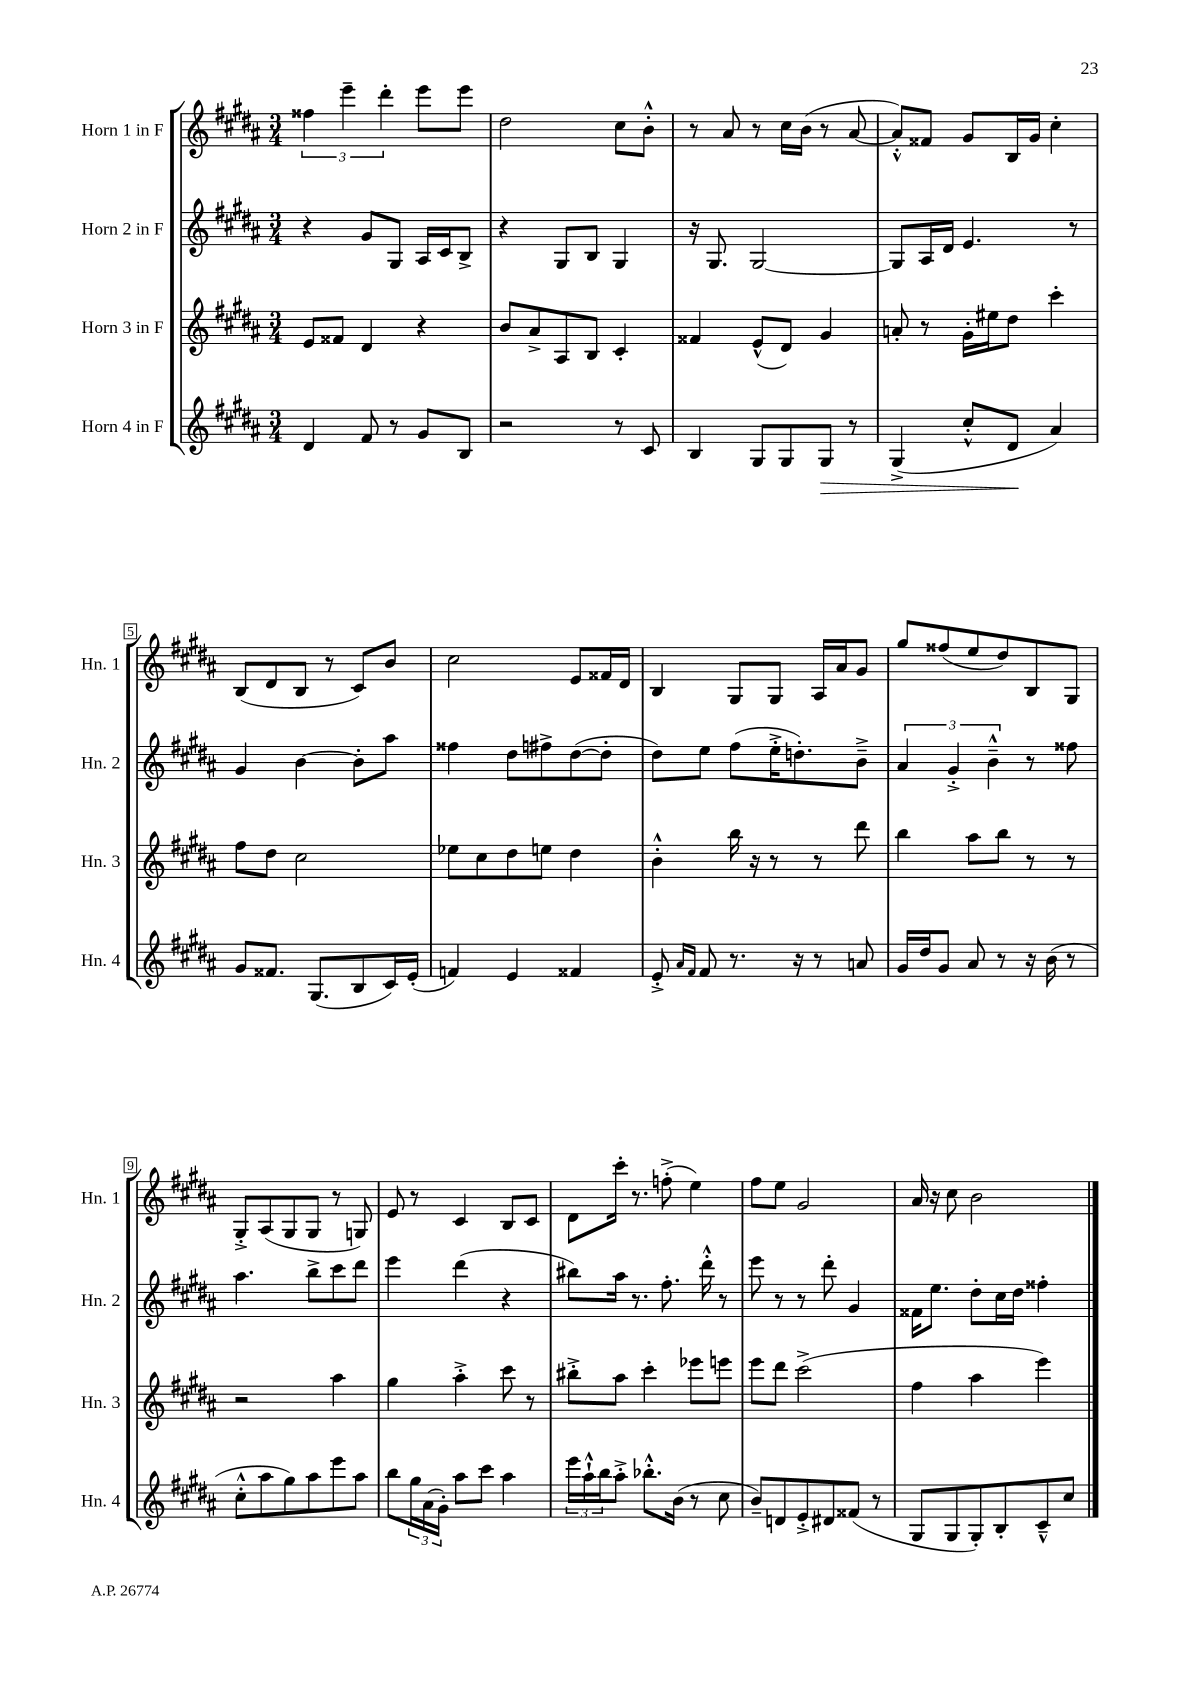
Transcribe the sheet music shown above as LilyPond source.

<<
\new StaffGroup <<
\new Staff = "s0" \with { instrumentName = "Horn 1 in F" shortInstrumentName = "Hn. 1" } {
    \clef treble \key b \major \numericTimeSignature \time 3/4
    \tuplet 3/2 { fisis''4 e'''4-- dis'''4-. } e'''8 e'''8 |
    dis''2 cis''8 b'8-.-^ |
    r8 ais'8 r8 cis''16 b'16( r8 ais'8~ |
    ais'8-.-^) fisis'8 gis'8 b16 gis'16 cis''4-. |
    b8( dis'8 b8 r8 cis'8) b'8 |
    cis''2 e'8 fisis'16 dis'16 |
    b4 gis8 gis8 ais16 ais'16 gis'8 |
    gis''8 fisis''8( e''8 dis''8) b8 gis8 |
    gis8-.-> ais8( gis8 gis8 r8 g8) |
    e'8 r8 cis'4 b8 cis'8 |
    dis'8 cis'''16-. r8. f''8-.->( e''4) |
    fis''8 e''8 gis'2 |
    ais'16 r16 cis''8 b'2 \bar "|." |
}
\new Staff = "s1" \with { instrumentName = "Horn 2 in F" shortInstrumentName = "Hn. 2" } {
    \clef treble \key b \major \numericTimeSignature \time 3/4
    r4 gis'8 gis8 ais16 cis'16 b8-> |
    r4 gis8 b8 gis4 |
    r16 gis8. gis2~ |
    gis8 ais16 dis'16 e'4. r8 |
    gis'4 b'4~ b'8-. ais''8 |
    fisis''4 dis''8 fis''8-> dis''8~( dis''8-. |
    dis''8) e''8 fis''8( e''16-.-> d''8.-.) b'8---> |
    \tuplet 3/2 { ais'4 gis'4-.-> b'4---^ } r8 fisis''8 |
    ais''4. b''8-> cis'''8 dis'''8 |
    e'''4 dis'''4( r4 |
    bis''8) ais''16 r8. fis''8.-. dis'''16-.-^ r8 |
    e'''8 r8 r8 dis'''8-. gis'4 |
    fisis'16 e''8. dis''8-. cis''16 dis''16 fisis''4-. \bar "|." |
}
\new Staff = "s2" \with { instrumentName = "Horn 3 in F" shortInstrumentName = "Hn. 3" } {
    \clef treble \key b \major \numericTimeSignature \time 3/4
    e'8 fisis'8 dis'4 r4 |
    b'8 ais'8-> ais8 b8 cis'4-. |
    fisis'4 e'8-^( dis'8) gis'4 |
    a'8-. r8 gis'16-. eis''16 dis''8 cis'''4-. |
    fis''8 dis''8 cis''2 |
    ees''8 cis''8 dis''8 e''8 dis''4 |
    b'4-.-^ b''16 r16 r8 r8 dis'''8 |
    b''4 ais''8 b''8 r8 r8 |
    r2 ais''4 |
    gis''4 ais''4-.-> cis'''8 r8 |
    bis''8-.-> ais''8 cis'''4-. ees'''8 e'''8 |
    e'''8 dis'''8 cis'''2->( |
    fis''4 ais''4 e'''4) \bar "|." |
}
\new Staff = "s3" \with { instrumentName = "Horn 4 in F" shortInstrumentName = "Hn. 4" } {
    \clef treble \key b \major \numericTimeSignature \time 3/4
    dis'4 fis'8 r8 gis'8 b8 |
    r2 r8 cis'8 |
    b4 gis8 gis8 gis8\> r8 |
    gis4->( cis''8-.-^ dis'8\! ais'4) |
    gis'8 fisis'8. gis8.( b8 cis'16) e'16-.( |
    f'4) e'4 fisis'4 |
    e'8-.-> \grace { ais'16 fis'16 } fis'8 r8. r16 r8 a'8 |
    gis'16 dis''16 gis'8 ais'8 r8 r16 b'16( r8 |
    cis''8-.-^ ais''8 gis''8) ais''8 e'''8 ais''8 |
    b''8 \tuplet 3/2 { gis''16 ais'16( gis'16-.) } ais''8 cis'''8 ais''4 |
    \tuplet 3/2 { e'''16 ais''16-!-^ b''16 } ais''8-.-> bes''8.-.-^ b'16( r8 cis''8 |
    b'8--) d'8 e'8-.-> dis'8 fisis'8( r8 |
    gis8 gis8 gis8-.) b8-. cis'8---^ cis''8 \bar "|." |
}
>>
>>
\layout { \context { \Score \override BarNumber.stencil = #(make-stencil-boxer 0.1 0.3 ly:text-interface::print) } }
